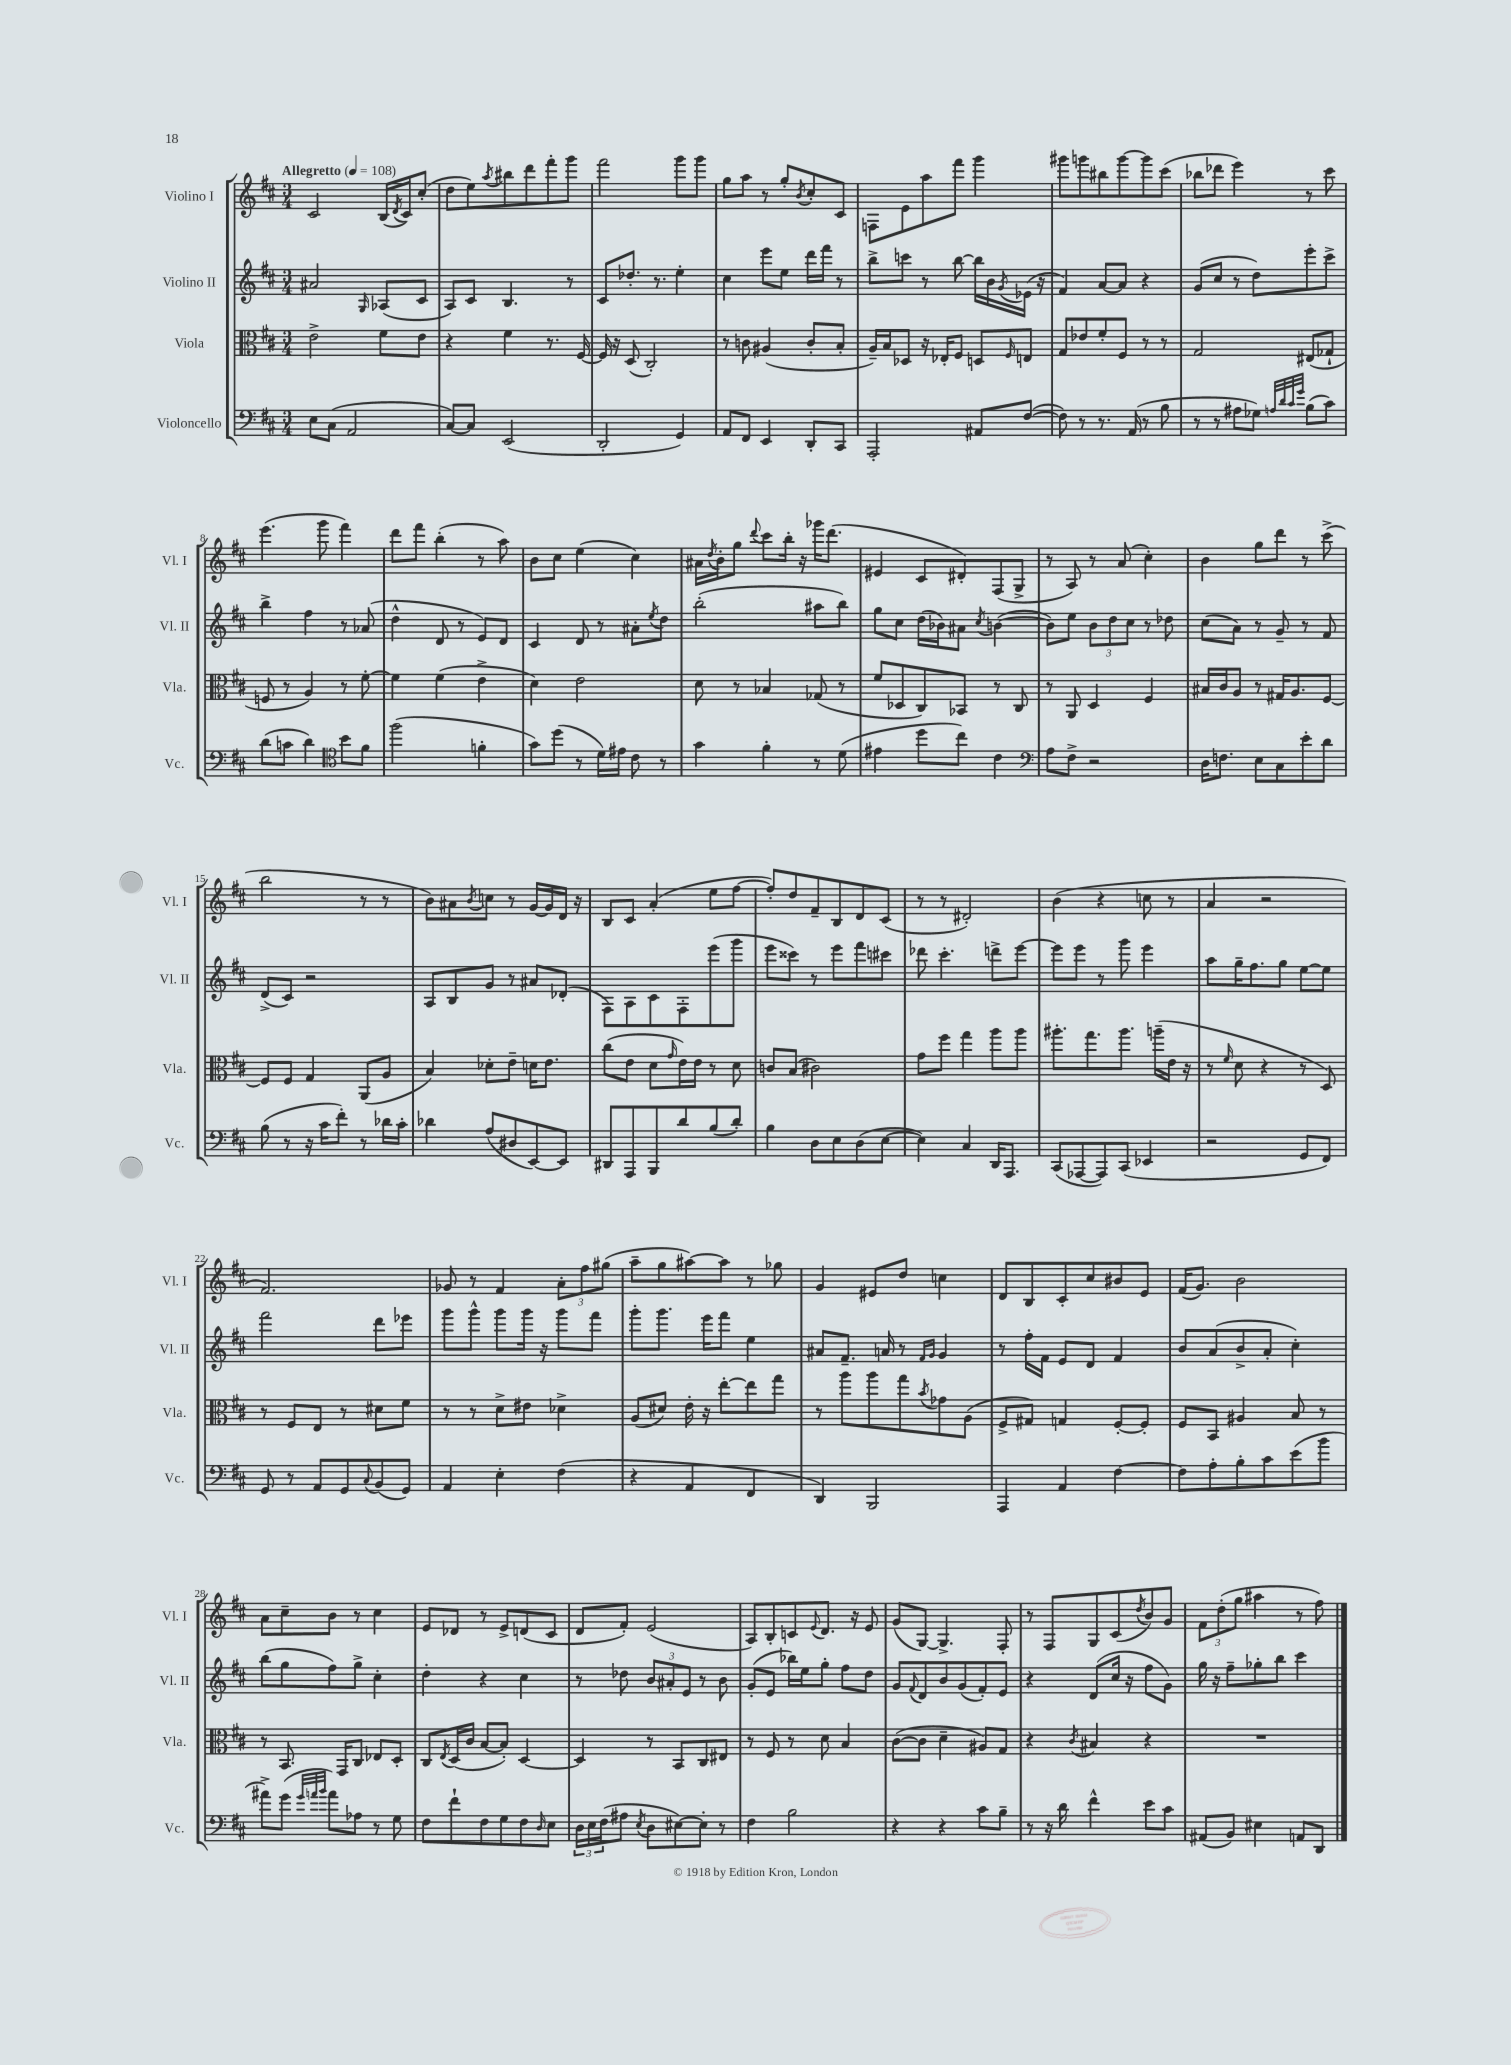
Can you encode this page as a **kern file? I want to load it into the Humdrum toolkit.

**kern	**kern	**kern	**kern
*staff4	*staff3	*staff2	*staff1
*clefF4	*clefC3	*clefG2	*clefG2
*k[f#c#]	*k[f#c#]	*k[f#c#]	*k[f#c#]
*M3/4	*M3/4	*M3/4	*M3/4
*MM108	*MM108	*MM108	*MM108
8E	2e^	2a#	2c#
(8C#	.	.	.
2AA	.	.	.
.	.	16qqG	.
.	8f#	(8A-	(16B
.	.	.	8qd
.	.	.	16c#)
.	8e	8c#	(8cc#'
=	=	=	=
[8C#)	4r	8A)	8dd
8C#]	.	8c#	8ee)
.	.	.	8qaa
(2EE	4f#	4.B	8bb#
.	.	.	8ddd
.	8.r	.	8fff#'
.	.	8r	8ggg
.	[16F#	.	.
=	=	=	=
2DD'	16F#]	8c#	2fff#
.	16r	.	.
.	(8D	8.dd-'	.
.	2C#')	.	.
.	.	8.r	.
4GG)	.	4ee'	8ggg
.	.	.	8ggg
=	=	=	=
8AA	8r	4cc#	8gg
8FF#	8c	.	8aa
4EE	(4A#	8eee	8r
.	.	8ee	8gg'
.	.	.	8qb
8DD'	8c'	16ddd	8cc#'
.	.	16fff#	.
8CC#	8B'	8r	8c#
=	=	=	=
2AAA'	16A~)	8bb^	8F
.	16B	.	.
.	8D-	8ccc	8e
.	16r	8r	8aa
.	16E-'	.	.
.	8F#	[8bb	8fff#
8AA#	8D	16bb]	4ggg
.	.	16b	.
.	16qqF#	8qg	.
([8F#	8E	(16e-	.
.	.	16r	.
=	=	=	=
8F#])	8G	4f#)	8ggg#
8r	8e-	.	8ggg
8.r	8f#'	[8a	8bb#
.	8F#	8a]	[8ggg
(16AA	.	.	.
8r	8r	4r	8ggg]
8B	8r	.	(8ccc#
=	=	=	=
8r	2G	(8g	8bb-
8r	.	8cc#	8ddd-
8A#	.	8r	4eee)
8G-)	.	8dd)	.
32qqA	.	.	.
32qqd	.	.	.
32qqc#	.	.	.
32qqg	.	.	.
(8B	(8E#	8eee'	8r
8c#)	8G-`	8ccc#^	8ccc#
=	=	=	=
(8d	8F	4bb^	(4.eee
8c	8r	.	.
4d)	4A)	4ff#	.
.	.	.	8ggg
*clefC4	*	*	*
8b	8r	8r	4fff#)
8f#	[8f#'	(8a-	.
=	=	=	=
(2ff#	4f#]	4dd^^	8ddd
.	.	.	8fff#
.	(4f#	8d	(4bb'
.	.	8r	.
4f'	4e^	8e)	8r
.	.	8d	8aa)
=	=	=	=
8g)	4d)	4c#	8b
(8dd	.	.	8cc#
8r	2e	8d	(4ee
16d)	.	8r	.
16e#	.	.	.
8c#	.	8a#'	4cc#)
.	.	8qee	.
8r	.	8dd	.
=	=	=	=
4g	8d	(2bb'	16a#
.	.	.	8qdd
.	.	.	16b'
.	8r	.	8gg
.	.	.	8qqddd
4f#'	4B-	.	8ccc#
.	.	.	16bb'
.	.	.	16r
8r	(8G-	8aa#	16ggg-
.	.	.	(8.ddd
(8d	8r	8bb)	.
=	=	=	=
4e#	8f#	8gg	4e#
.	8D-	8cc#	.
8dd	8C#)	(16dd	8c#
.	.	16b-)	.
8cc#)	8BB-	8a#	8d#')
.	.	8qcc#	.
4c#	8r	([4b	(8F#
.	8C#	.	8G^
=	=	=	=
*clefF4	*	*	*
8A	8r	8b])	8r
8F#^	8AA	8ee	8A)
2r	4D	12b	8r
.	.	12dd	.
.	.	.	(8a
.	.	12cc#	.
.	4F#	8r	4cc#')
.	.	8dd-	.
=	=	=	=
16D	16B#	(8cc#	4b
8.F	16c#	.	.
.	8A	8a)	.
8E	8r	8r	8gg
8C#	16G#	8g~	8ddd
.	8.A	.	.
8e'	.	8r	8r
8d	[8F#	8f#	(8ccc#^
=	=	=	=
(8B	8F#]	(8d^	2bb
8r	8F#	8c#)	.
16r	4G	2r	.
16c#	.	.	.
8f#')	.	.	.
8r	(8AA	.	8r
16d-	8A	.	8r
16c#'	.	.	.
=	=	=	=
4d-	4B)	8A	8b)
.	.	8B	8a#
.	.	.	8qb
(8A	8d-'	8g	8cc
8D#	8e~	8r	8r
[8EE)	16d	8a#	[16g
.	8.e	.	16g]
8EE]	.	(8d-'	16d
.	.	.	16r
=	=	=	=
8DD#	(8cc#	8F#)	8B
8AAA	8e	8A	8c#
8BBB	8d	8c#	(4a'
.	16qqg	.	.
8d	16e)	8F#'	.
.	16e	.	.
(8B	8r	(8eee	8ee
8d')	8d	8ggg	[8ff#
=	=	=	=
4B	8c	8eee	8ff#'])
.	(8B	8ccc##)	8dd
8D	2c#)	8r	8f#~
8E	.	8eee	8B
(8D	.	8fff#	8d
[8E	.	8ccc#	(8c#
=	=	=	=
4E])	8g	8ddd-	8r
.	8ff#	4.ccc#'	8r
4C#	4gg	.	2d#')
16DD	8aa	8ddd^	.
8.AAA	.	.	.
.	8aa	[8eee	.
=	=	=	=
(8CC#	8.aa#'	8eee]	(4b
[8AAA-	.	8eee	.
.	8.gg	.	.
8AAA-])	.	8r	4r
(8CC#	8.aa#	8ggg	.
4EE-	.	4eee	8cc
.	(16aa~	.	.
.	16e	.	8r
.	16r	.	.
=	=	=	=
2r	8r	8aa	4a
.	16qqf#	.	.
.	8d	16gg~	.
.	.	8.ff#	.
.	4r	.	2r
.	.	8gg	.
8GG	8r	[8ee	.
8FF#)	8D)	8ee]	.
=	=	=	=
8GG	8r	2fff#	2.f#)
8r	8F#	.	.
8AA	8E	.	.
8GG	8r	.	.
8qqC#	.	.	.
(8BB	8d#	8ddd	.
8GG)	8f#	8eee-	.
=	=	=	=
4AA	8r	8ggg	8g-
.	8r	8ggg^^	8r
4E'	8d^	8ggg	4f#
.	8e#	16ggg	.
.	.	16r	.
(4F#	4d-^	8ggg	12a'
.	.	.	12ff#
.	.	8fff#	.
.	.	.	(12gg#
=	=	=	=
4r	(8A	8ggg'	8aa~
.	8d#)	8.ggg	8gg
4AA	16e'	.	[8aa#)
.	16r	16eee	.
.	[8ee'	8fff#	8aa#]
4FF#	8ee]	4ee	8r
.	8gg	.	8gg-
=	=	=	=
4DD)	8r	8a#	4g
.	8aa	8.f#~	.
2BBB	8aa	.	8e#
.	.	16a	.
.	8gg	8r	8dd
.	.	16qqf#	.
.	8qb	16qqg	.
.	8g-	4g	4cc
.	(8A	.	.
=	=	=	=
4AAA	8F#^	8r	8d
.	8G#)	16ff#'	8B
.	.	16f#	.
4AA	4G	8e	8c#'
.	.	8d	8cc#
[4F#	[8F#'	4f#	8b#
.	8F#']	.	8e
=	=	=	=
8F#]	8F#	8b	(16f#
.	.	.	8.g)
8A'	8BB	(8a	.
8B'	4A#	8b^	2b
8c#	.	8a'	.
(8e	8B	4cc#')	.
8b	8r	.	.
=	=	=	=
8a#^)	8r	(8bb	8a
(8g	8.BB	8gg	8cc#~
32qqg	.	.	.
32qqa	.	.	.
32qqb	.	.	.
8a)	.	8ff#)	8b
.	16GG	.	.
8A-	8C#	8gg^	8r
8r	8E-	4cc#'	4cc#
8G	8D'	.	.
=	=	=	=
8F#	8C#	4dd'	8e
.	8qE	.	.
8f#`	(16D	.	8d-
.	16c#	.	.
8F#	[8B	4r	8r
8G	8B'])	.	8e^
8F#	[4D	4cc#	(8d
16qqD	.	.	.
8E	.	.	8c#
=	=	=	=
24D	4D]	8r	8d
24E	.	.	.
(24F#	.	.	.
8A#	.	8dd-	8f#')
8qE	.	.	.
8D	8r	12b	(2e
.	.	12a#'	.
[8E#)	8BB	.	.
.	.	12e	.
8E#']	8C#	8r	.
8r	8E#	8b	.
=	=	=	=
4F#	8r	(8g'	8A)
.	8F#	8e	8B'
2B	8r	16bb-)	8c
.	.	16ee	.
.	.	.	8qqe
.	8d	8gg'	8.d
.	4B	8ff#	.
.	.	.	16r
.	.	8dd	8e
=	=	=	=
4r	([8c#	8g	(8g
.	.	8qqf#	.
.	8c#]	8d	[8G)
4r	4d~	8b	4.G^]
.	.	(8g	.
8c#	8A#)	8f#')	.
8B~	8G	8e	8F#'
=	=	=	=
8r	4r	4r	8r
16r	.	.	8F#
16d	.	.	.
.	8qc#	.	.
4f#^^	4B#	(8d	8G
.	.	16cc#	(8c#
.	.	16r	.
.	.	.	8qdd
8e	4r	8ff#	8b)
8c#	.	8g)	8g
=	=	=	=
(8AA#	2.r	16gg	12f#
.	.	16r	.
.	.	.	(12dd'
8BB)	.	8ff#~	.
.	.	.	12gg
4E#	.	8gg-'	4aa#
.	.	8bb	.
8AA	.	4ccc#	8r
8DD	.	.	8ff#)
==	==	==	==
*-	*-	*-	*-
